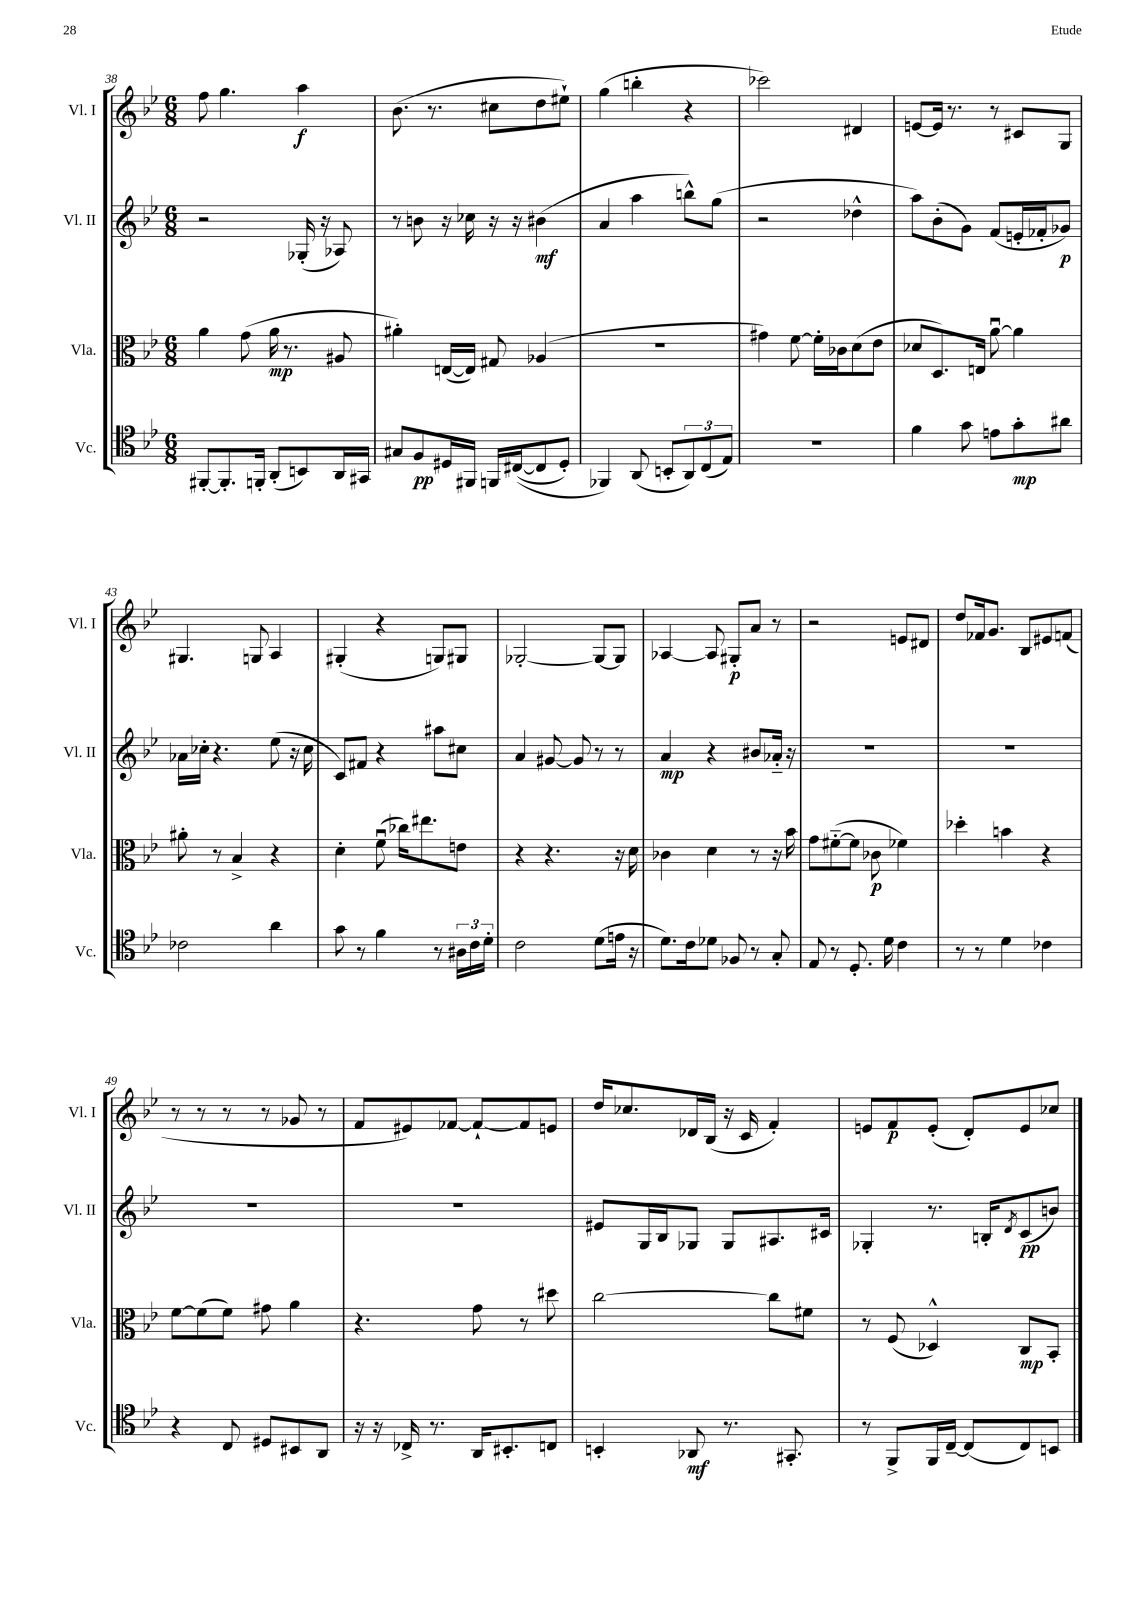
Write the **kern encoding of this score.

**kern	**dynam	**kern	**dynam	**kern	**dynam	**kern	**dynam
*part4	*part4	*part3	*part3	*part2	*part2	*part1	*part1
*staff4	*staff4	*staff3	*staff3	*staff2	*staff2	*staff1	*staff1
*I"Vc.	*	*I"Vla.	*	*I"Vl. II	*	*I"Vl. I	*
*I'Vc.	*	*I'Vla.	*	*I'Vl. II	*	*I'Vl. I	*
*clefC4	*	*clefC3	*	*clefG2	*	*clefG2	*
*k[b-e-]	*	*k[b-e-]	*	*k[b-e-]	*	*k[b-e-]	*
*M6/8	*	*M6/8	*	*M6/8	*	*M6/8	*
=38	=38	=38	=38	=38	=38	=38	=38
[8FF#X'/L	.	4a\	.	2r	.	8ff\	.
8.FF#'/]	.	.	.	.	.	4.gg\	.
.	.	(8g\	.	.	.	.	.
16FFn'/Jk	.	.	.	.	.	.	.
(8AA'/L	.	16a\	mp	.	.	.	.
.	.	8.r	.	.	.	.	.
8BBn/)	.	.	.	(16G-X'/	.	4aa\	f
.	.	.	.	16r	.	.	.
16AA/L	.	8A#X/	.	8A-X/)	.	.	.
16GG#X/JJ	.	.	.	.	.	.	.
=39	=39	=39	=39	=39	=39	=39	=39
8G#X/L	.	4a#X'\)	.	8r	.	(8.b-\	.
8F/	pp	.	.	8bn\	.	.	.
.	.	.	.	.	.	8.r	.
16D#X/L	.	([16En/LL	.	16r	.	.	.
16FF#X/JJ	.	16E/JJ])	.	16cc-X\	.	.	.
16FFn/LL	.	8G#X/	.	16r	.	8cc#X\L	.
(([16C#X/J	.	.	.	16r	.	.	.
8C#/]	.	(4A-X/	.	(4b#X\	mf	8dd\	.
8D#'/J)	.	.	.	.	.	8ee#X`\J)	.
=40	=40	=40	=40	=40	=40	=40	=40
4FF-X/)	.	2.r	.	4a/	.	(4gg\	.
(8AA/	.	.	.	4aa\	.	4bbn'\	.
8BBn'/L	.	.	.	.	.	.	.
12AA/)	.	.	.	8bbn^^\L)	.	4r	.
(12C/	.	.	.	.	.	.	.
.	.	.	.	(8gg\J	.	.	.
12E-/J)	.	.	.	.	.	.	.
=41	=41	=41	=41	=41	=41	=41	=41
2.r	.	4g#X\)	.	2r	.	2ccc-X\)	.
.	.	[8f\	.	.	.	.	.
.	.	16f'\LL]	.	.	.	.	.
.	.	16c-X\J	.	.	.	.	.
.	.	(8d\	.	4dd-X^^\	.	4d#X/	.
.	.	8e-\J	.	.	.	.	.
=42	=42	=42	=42	=42	=42	=42	=42
4f\	.	8d-X/L	.	8aa\L)	.	[8en/L	.
.	.	8.D/)	.	(8b-'\	.	16e/Jk]	.
.	.	.	.	.	.	8.r	.
8g\	.	.	.	8g\J)	.	.	.
.	.	16En/Jk	.	.	.	.	.
8en\L	.	[8au\	.	(8f/L	.	8r	.
8g'\	mp	4a\]	.	16en'/L	.	8c#X/L	.
.	.	.	.	16f-X'/J	.	.	.
8a#X\J	.	.	.	8g-X/J)	p	8G/J	.
!!LO:LB:g=z
=43	=43	=43	=43	=43	=43	=43	=43
2c-X\	.	8a#X'\	.	16a-X\LL	.	4.G#X/	.
.	.	.	.	16cc-X'\JJ	.	.	.
.	.	8r	.	4.r	.	.	.
.	.	4B-^/	.	.	.	.	.
.	.	.	.	.	.	8Gn/	.
4a\	.	4r	.	(8ee-\	.	4A/	.
.	.	.	.	16r	.	.	.
.	.	.	.	16cc-\	.	.	.
=44	=44	=44	=44	=44	=44	=44	=44
8g\	.	4d'\	.	8c/L)	.	(4G#X'/	.
8r	.	.	.	8f#X/J	.	.	.
4f\	.	(8fu\	.	4r	.	4r	.
.	.	16cc-X\KL)	.	.	.	.	.
.	.	8.ee#X\	.	.	.	.	.
8r	.	.	.	8aa#X\L	.	8Gn/L)	.
24A#X\LL	.	8en\J	.	8cc#X\J	.	8G#X/J	.
24c\	.	.	.	.	.	.	.
24d'\JJ	.	.	.	.	.	.	.
=45	=45	=45	=45	=45	=45	=45	=45
2c\	.	4r	.	4a/	.	[2G-X'/	.
.	.	4.r	.	[8g#X/	.	.	.
.	.	.	.	8g#/]	.	.	.
(8d\L	.	.	.	8r	.	8G-/L_	.
16en\Jk	.	16r	.	8r	.	8G-/J]	.
16r	.	16d\	.	.	.	.	.
=46	=46	=46	=46	=46	=46	=46	=46
8.d\L)	.	4c-X\	.	4a/	mp	[4A-X/	.
16c\k	.	.	.	.	.	.	.
8d-X\J	.	4d\	.	4r	.	8A-/]	.
8F-X/	.	.	.	.	.	8G#X'/L	p
8r	.	8r	.	8b#X/L	.	8a/J	.
8G'/	.	16r	.	16a-X/Jk	.	8r	.
.	.	16b-\	.	16r	.	.	.
=47	=47	=47	=47	=47	=47	=47	=47
8E-/	.	8g\L	.	2.r	.	2r	.
8r	.	([8f#X\	.	.	.	.	.
8.D'/	.	8f#\J]	.	.	.	.	.
.	.	8c-X\	p	.	.	.	.
16d\	.	.	.	.	.	.	.
4c\	.	4f-X\)	.	.	.	8en/L	.
.	.	.	.	.	.	8d#X/J	.
=48	=48	=48	=48	=48	=48	=48	=48
8r	.	4dd-X'\	.	2.r	.	8dd/L	.
8r	.	.	.	.	.	16f-X/k	.
.	.	.	.	.	.	8.g/J	.
4d\	.	4bn\	.	.	.	.	.
.	.	.	.	.	.	8B-/L	.
4c-X\	.	4r	.	.	.	8e#X/	.
.	.	.	.	.	.	(8fn/J	.
!!LO:LB:g=z
=49	=49	=49	=49	=49	=49	=49	=49
4r	.	[8f\L	.	2.r	.	8r	.
.	.	(8f\]	.	.	.	8r	.
8C/	.	8f\J)	.	.	.	8r	.
8D#X/L	.	8g#X\	.	.	.	8r	.
8BB#X/	.	4a\	.	.	.	8g-X/	.
8AA/J	.	.	.	.	.	8r	.
=50	=50	=50	=50	=50	=50	=50	=50
16r	.	4.r	.	2.r	.	8f/L	.
16r	.	.	.	.	.	.	.
16C-X^/	.	.	.	.	.	8e#X/)	.
8.r	.	.	.	.	.	.	.
.	.	.	.	.	.	[8f-X/J	.
16AA/KL	.	8g\	.	.	.	8f-`/L_	.
8.BB#X'/	.	.	.	.	.	.	.
.	.	8r	.	.	.	8f-/]	.
8Cn/J	.	8dd#X\	.	.	.	8en/J	.
=51	=51	=51	=51	=51	=51	=51	=51
4BBn'/	.	[2cc\	.	8e#X/L	.	16dd/KL	.
.	.	.	.	.	.	8.cc-X/	.
.	.	.	.	16G/L	.	.	.
.	.	.	.	16B-/J	.	.	.
8AA-X/	mf	.	.	8G-X/J	.	16d-X/L	.
.	.	.	.	.	.	(16B-/JJ	.
8.r	.	.	.	8G-/L	.	16r	.
.	.	.	.	.	.	16c/	.
.	.	8cc\L]	.	8.A#X/	.	4f'/)	.
8.GG#X'/	.	.	.	.	.	.	.
.	.	8f#X\J	.	.	.	.	.
.	.	.	.	16c#X/Jk	.	.	.
=52	=52	=52	=52	=52	=52	=52	=52
8r	.	8r	.	4G-X'/	.	8en/L	.
8FF^/L	.	(8F/	.	.	.	8f/	p
16FF/L	.	4D-X^^/)	.	8.r	.	(8e'/J	.
[16C~/JJ	.	.	.	.	.	.	.
(8C/L]	.	.	.	.	.	8d'/L)	.
.	.	.	.	16Bn'/KL	.	.	.
.	.	.	.	8qd/	.	.	.
8C/)	.	8C/L	mp	(8c/	pp	8e/	.
8BBn/J	.	8BB-'/J	.	8bn/J)	.	8cc-X/J	.
==	==	==	==	==	==	==	==
*-	*-	*-	*-	*-	*-	*-	*-
